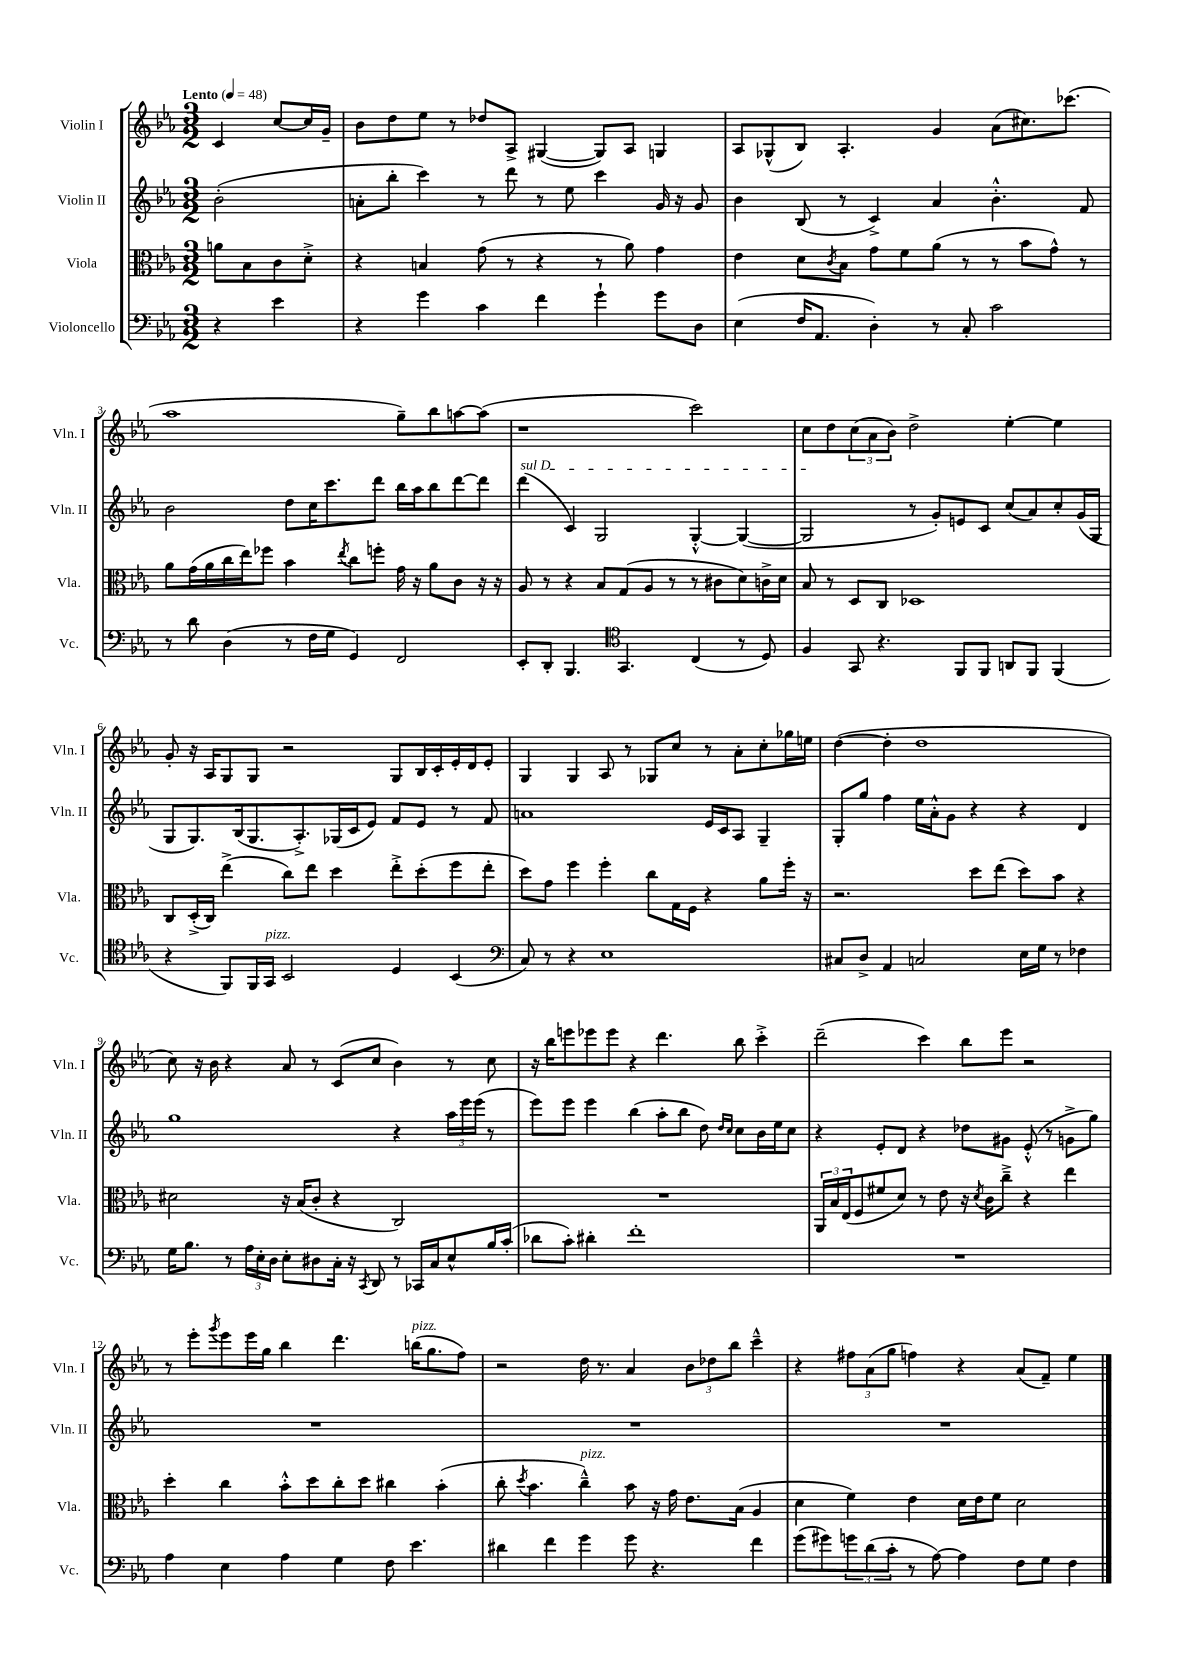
<<
\new StaffGroup <<
\new Staff = "s0" \with { instrumentName = "Violin I" shortInstrumentName = "Vln. I" } {
    \clef treble \key ees \major \numericTimeSignature \time 3/2 \partial 2 \tempo "Lento" 4 = 48
    c'4 c''8~ c''16 g'16-- |
    bes'8 d''8 ees''8 r8 des''8 aes8-> gis4~( gis8) aes8 g4 |
    aes8 ges8-^( bes8) aes4.-. g'4 aes'8( cis''8.) ces'''8.( |
    aes''1 g''8--) bes''8 a''8~ a''8( |
    r1 c'''2) |
    c''8 d''8 \tuplet 3/2 { c''8( aes'8 bes'8) } d''2-> ees''4~-. ees''4 |
    g'8-. r16 aes16 g8 g8 r2 g8 bes16 c'16-. ees'16-. d'16 ees'8-. |
    g4 g4 aes8 r8 ges8 c''8 r8 aes'8-. c''8-. ges''16 e''16 |
    d''4~( d''4-. d''1 |
    c''8) r16 bes'16 r4 aes'8 r8 c'8( c''8 bes'4) r8 c''8 |
    r16 bes''16 e'''8 ees'''8 ees'''8 r4 d'''4. bes''8 c'''4-.-> |
    d'''2--( c'''4) bes''8 ees'''8 r2 |
    r8 ees'''8-. \acciaccatura { g'''8 } ees'''8 ees'''16 g''16 bes''4 d'''4. b''16^\markup { \italic "pizz." }( g''8. f''8) |
    r2 d''16 r8. aes'4 \tuplet 3/2 { bes'8 des''8 bes''8 } c'''4---^ |
    r4 \tuplet 3/2 { fis''8 aes'8( g''8 } f''4) r4 aes'8( f'8--) ees''4 \bar "|." |
}
\new Staff = "s1" \with { instrumentName = "Violin II" shortInstrumentName = "Vln. II" } {
    \clef treble \key ees \major \numericTimeSignature \time 3/2 \partial 2
    bes'2-.( |
    a'8-. bes''8-. c'''4) r8 d'''8 r8 ees''8 c'''4 g'16 r16 g'8 |
    bes'4 bes8( r8 c'4->) aes'4 bes'4.-.-^ f'8 |
    bes'2 d''8 c''16 c'''8. d'''8 bes''16 aes''16 bes''8 d'''8~ d'''8 |
    \once \override TextSpanner.bound-details.left.text = \markup { \italic "sul D" } d'''4\startTextSpan( c'4) g2 g4~-.-^ g4~( |
    g2\stopTextSpan r8 g'8-.) e'8 c'8 c''8( aes'8) c''8-. g'16( g16 |
    g8 g8.) bes16( g8. aes8.-.->) ges16( c'16 ees'8) f'8 ees'8 r8 f'8 |
    a'1 ees'16 c'16 aes8 g4-- |
    g8-. g''8 f''4 ees''16 aes'16-.-^ g'8 r4 r4 d'4 |
    g''1 r4 \tuplet 3/2 { aes''16 ees'''16 ees'''16( } r8 |
    ees'''8) ees'''8 ees'''4 bes''4( aes''8-. bes''8 d''8) \grace { d''16 c''16 } c''8 bes'16 ees''16 c''8 |
    r4 ees'8-. d'8 r4 des''8 gis'8 ees'8-.-^( r8 g'8-> g''8) |
    R1. |
    R1. |
    R1. \bar "|." |
}
\new Staff = "s2" \with { instrumentName = "Viola" shortInstrumentName = "Vla." } {
    \clef alto \key ees \major \numericTimeSignature \time 3/2 \partial 2
    a'8 bes8 c'8 d'8-.-> |
    r4 b4 g'8( r8 r4 r8 aes'8) g'4 |
    ees'4 d'8 \acciaccatura { c'8 } bes8 g'8 f'8 aes'8( r8 r8 bes'8 g'8-^) r8 |
    aes'8 g'16( aes'16 c''16 ees''16) fes''8 bes'4 \acciaccatura { ees''8 } c''8 f''8-. g'16 r16 aes'8 c'8 r16 r16 |
    aes8 r8 r4 bes8 g8( aes8 r8 r8 cis'8 d'8) c'16-> d'16 |
    bes8 r8 d8 c8 des1 |
    c8 d16-.->( c16) ees''4->( c''8) ees''8 d''4 ees''8-.-> d''8-.( f''8 ees''8-. |
    d''8) g'8 f''4 f''4-. c''8 g16 f16 r4 aes'8 f''16-. r16 |
    r2. d''8 ees''8( d''8) bes'8 r4 |
    dis'2 r16 bes16( c'8-. r4 c2) |
    R1. |
    \tuplet 3/2 { aes,16 bes16 ees16( } f8 fis'8 d'8) r8 ees'8 r16 \acciaccatura { d'8 } c'16 c''8---> r4 ees''4 |
    d''4-. c''4 bes'8-.-^ d''8 c''8-. d''8 cis''4 bes'4-.( |
    c''8-. \acciaccatura { d''8 } bes'4. c''4---^^\markup { \italic "pizz." }) bes'8 r16 g'16 ees'8. bes16( aes4 |
    d'4 f'4) ees'4 d'16 ees'16 f'8 d'2 \bar "|." |
}
\new Staff = "s3" \with { instrumentName = "Violoncello" shortInstrumentName = "Vc." } {
    \clef bass \key ees \major \numericTimeSignature \time 3/2 \partial 2
    r4 ees'4 |
    r4 g'4 c'4 f'4 g'4-! g'8 d8 |
    ees4( f16 aes,8. d4-.) r8 c8-. c'2 |
    r8 d'8 d4( r8 f16 g16 g,4) f,2 |
    ees,8-. d,8-. bes,,4. \clef tenor g,4. c4( r8 d8) |
    f4 g,8 r4. f,8 f,8 a,8 f,8 f,4( |
    r4 f,8) f,16 g,16^\markup { \italic "pizz." } bes,2 d4 bes,4( |
    \clef bass c8) r8 r4 ees1 |
    cis8 d8-> aes,4 c2 ees16 g16 r8 fes4 |
    g16 bes8. r8 \tuplet 3/2 { aes16 ees16-. d16 } ees8-. dis8 c16-. r16 \acciaccatura { c,8 } d,8 r8 ces,16 c16 ees8-^ bes16 c'16-.( |
    des'8 c'8-.) dis'4-. f'1-. |
    R1. |
    aes4 ees4 aes4 g4 f8 ees'4. |
    dis'4 f'4 g'4 g'8 r4. f'4 |
    g'8( gis'8) \tuplet 3/2 { g'8 d'8( c'8-. } r8 aes8~) aes4 f8 g8 f4 \bar "|." |
}
>>
>>
